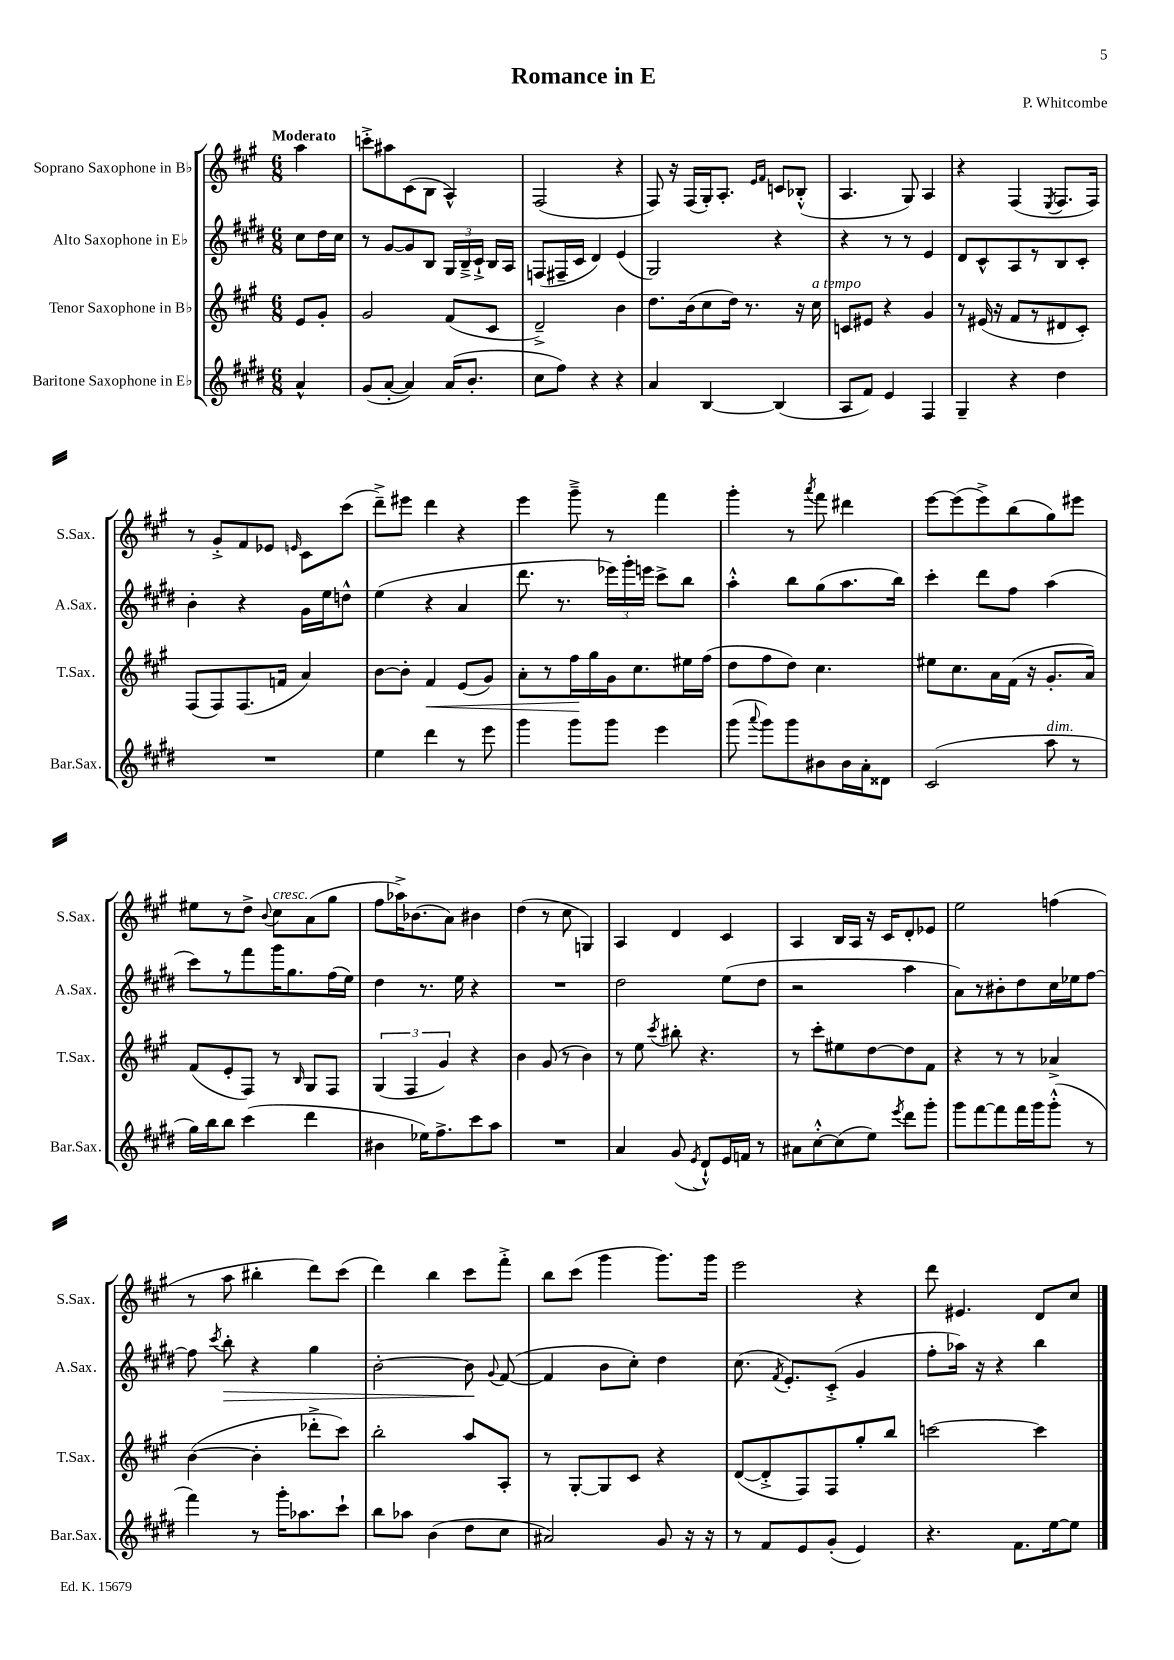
\header { title = "Romance in E" composer = "P. Whitcombe" }
<<
\new StaffGroup <<
\new Staff = "s0" \with { instrumentName = "Soprano Saxophone in Bb" shortInstrumentName = "S.Sax." } {
    \clef treble \key a \major \numericTimeSignature \time 6/8 \partial 4 \tempo "Moderato"
    \autoBeamOff a''4 |
    c'''8[-.-> ais''8 cis'8( b8] a4-^) |
    fis2( r4 |
    fis8) r16 fis16[( gis16-.) a8.]-. \grace { e'16[ fis'16] } c'8[ bes8]-.-^( |
    a4. gis8) a4 |
    r4 fis4( \acciaccatura { e8 } fis8.[ fis16]) |
    r8 gis'8[-.-> fis'8 ees'8] \grace { e'16 } cis'8[ cis'''8]( |
    d'''8[--->) eis'''8] d'''4 r4 |
    e'''4 gis'''8---> r8 fis'''4 |
    gis'''4-. r8 \acciaccatura { a'''8 } fis'''8 dis'''4 |
    e'''8[~ e'''8( e'''8->) b''8( gis''8) eis'''8] |
    eis''8[ r8 d''8]-> \appoggiatura { b'8 } cis''8[^\markup { \italic "cresc." } a'8( gis''8] |
    fis''8[ aes''16->) bes'8.( a'8]) bis'4 |
    d''4( r8 cis''8 g4) |
    a4 d'4 cis'4 |
    a4 b16[ a16] r16 cis'16[ d'8-. ees'8] |
    e''2 f''4( |
    r8 a''8 bis''4-. d'''8[) cis'''8]( |
    d'''4) b''4 cis'''8[ fis'''8]-.-> |
    b''8[ cis'''8]( gis'''4 gis'''8.[) gis'''16] |
    e'''2 r4 |
    d'''8 eis'4. d'8[ cis''8] \bar "|." |
}
\new Staff = "s1" \with { instrumentName = "Alto Saxophone in Eb" shortInstrumentName = "A.Sax." } {
    \clef treble \key e \major \numericTimeSignature \time 6/8 \partial 4
    \autoBeamOff cis''8[ dis''16 cis''16] |
    r8 gis'8[~ gis'8 b8] \tuplet 3/2 { gis16[ b16---> cis'16]-!-> } b16[ a16] |
    f8[( fis16-- cis'16] dis'4) e'4( |
    gis2) r4 |
    r4 r8 r8 e'4 |
    dis'8[ cis'8-^ a8 r8 b8 cis'8]-. |
    b'4-. r4 gis'16[ e''16 d''8]-^ |
    e''4( r4 a'4 |
    dis'''8. r8. \tuplet 3/2 { ees'''16[) gis'''16-. e'''16] } cis'''8[-> b''8] |
    a''4-.-^ b''8[ gis''8( a''8. b''16]) |
    cis'''4-. dis'''8[ fis''8] a''4( |
    cis'''8[) r8 fis'''8 gis'''16 gis''8. fis''16( e''16]) |
    dis''4 r8. e''16 r4 |
    R2. |
    dis''2 e''8[( dis''8] |
    r2 a''4 |
    a'8[) r8 bis'8-. dis''8 cis''16 ees''16 fis''8]~ |
    fis''8 \acciaccatura { cis'''8 } b''8-.\> r4 gis''4 |
    b'2~-. b'8\! \appoggiatura { gis'8 } fis'8~( |
    fis'4 b'8[ cis''8]-.) dis''4 |
    cis''8.( \acciaccatura { fis'8 } e'8.[-.) cis'8]-.->( gis'4 |
    fis''8[-. aes''16]) r16 r4 b''4 \bar "|." |
}
\new Staff = "s2" \with { instrumentName = "Tenor Saxophone in Bb" shortInstrumentName = "T.Sax." } {
    \clef treble \key a \major \numericTimeSignature \time 6/8 \partial 4
    \autoBeamOff e'8[ gis'8]-. |
    gis'2 fis'8[( cis'8] |
    d'2--->) b'4 |
    d''8.[ b'16( cis''8 d''16]) r8. r16 cis''16^\markup { \italic "a tempo" } |
    c'8[ eis'8] r4 gis'4 |
    r8 eis'16( r16 fis'8[ r8 dis'8 cis'8]-.) |
    fis8[( fis8) fis8.( f'16] a'4) |
    b'8[~ b'8]-. fis'4\< e'8[( gis'8]) |
    a'8[-. r8 fis''16\! gis''16 gis'16 cis''8. eis''16 fis''16]( |
    d''8[ fis''8 d''8]) cis''4. |
    eis''8[ cis''8. a'16 fis'16]( r16 gis'8.[-. a'16]) |
    fis'8[( e'8-. fis8]) r8 \grace { b16 } gis8[ fis8] |
    \tuplet 3/2 { gis4( fis4 gis'4) } r4 |
    b'4 gis'8( r8 b'4) |
    r8 e''8 \acciaccatura { cis'''8 } bis''8-. r4. |
    r8 cis'''8[-. eis''8 d''8~ d''8 fis'8] |
    r4 r8 r8 aes'4-> |
    b'4~( b'4-. des'''8[-.-> cis'''8]) |
    b''2-. a''8[ a8]-. |
    r8 gis8[~-. gis8 cis'8] r4 |
    d'8[~( d'8-.-> fis8) fis8 gis''8-. b''8] |
    c'''2~ c'''4 \bar "|." |
}
\new Staff = "s3" \with { instrumentName = "Baritone Saxophone in Eb" shortInstrumentName = "Bar.Sax." } {
    \clef treble \key e \major \numericTimeSignature \time 6/8 \partial 4
    \autoBeamOff a'4-^ |
    gis'8[( a'8]~-. a'4) a'16[( b'8.]-. |
    cis''8[ fis''8]) r4 r4 |
    a'4 b4~ b4( |
    a8[ fis'8]) e'4 fis4 |
    gis4-- r4 dis''4 |
    R2. |
    e''4 dis'''4 r8 e'''8 |
    gis'''4 gis'''8[ gis'''8] e'''4 |
    gis'''8( \appoggiatura { a'''8 } gis'''8[) gis'''8 bis'8 bis'16 a'16-. disis'8] |
    cis'2( a''8^\markup { \italic "dim." } r8 |
    gis''16[) b''16 b''8] cis'''4( dis'''4 |
    bis'4 ees''16[) fis''8.-> cis'''8 a''8] |
    R2. |
    a'4 gis'8( \acciaccatura { e'8 } dis'8[-!-^) e'16 f'16] r8 |
    ais'8[ cis''8~-.-^ cis''8( e''8]) \acciaccatura { e'''8 } dis'''8[ gis'''8]-. |
    gis'''8[ fis'''8~ fis'''8 fis'''16 gis'''16 gis'''8]-.-^( r8 |
    fis'''4) r8 gis'''16[-. aes''8. cis'''8]-! |
    b''8[ aes''8] b'4( dis''8[ cis''8] |
    ais'2) gis'8 r16 r16 |
    r8 fis'8[ e'8 gis'8]-.( e'4) |
    r4. fis'8.[ e''16~ e''8] \bar "|." |
}
>>
>>
\layout { \context { \Score \remove "Bar_number_engraver" } }
